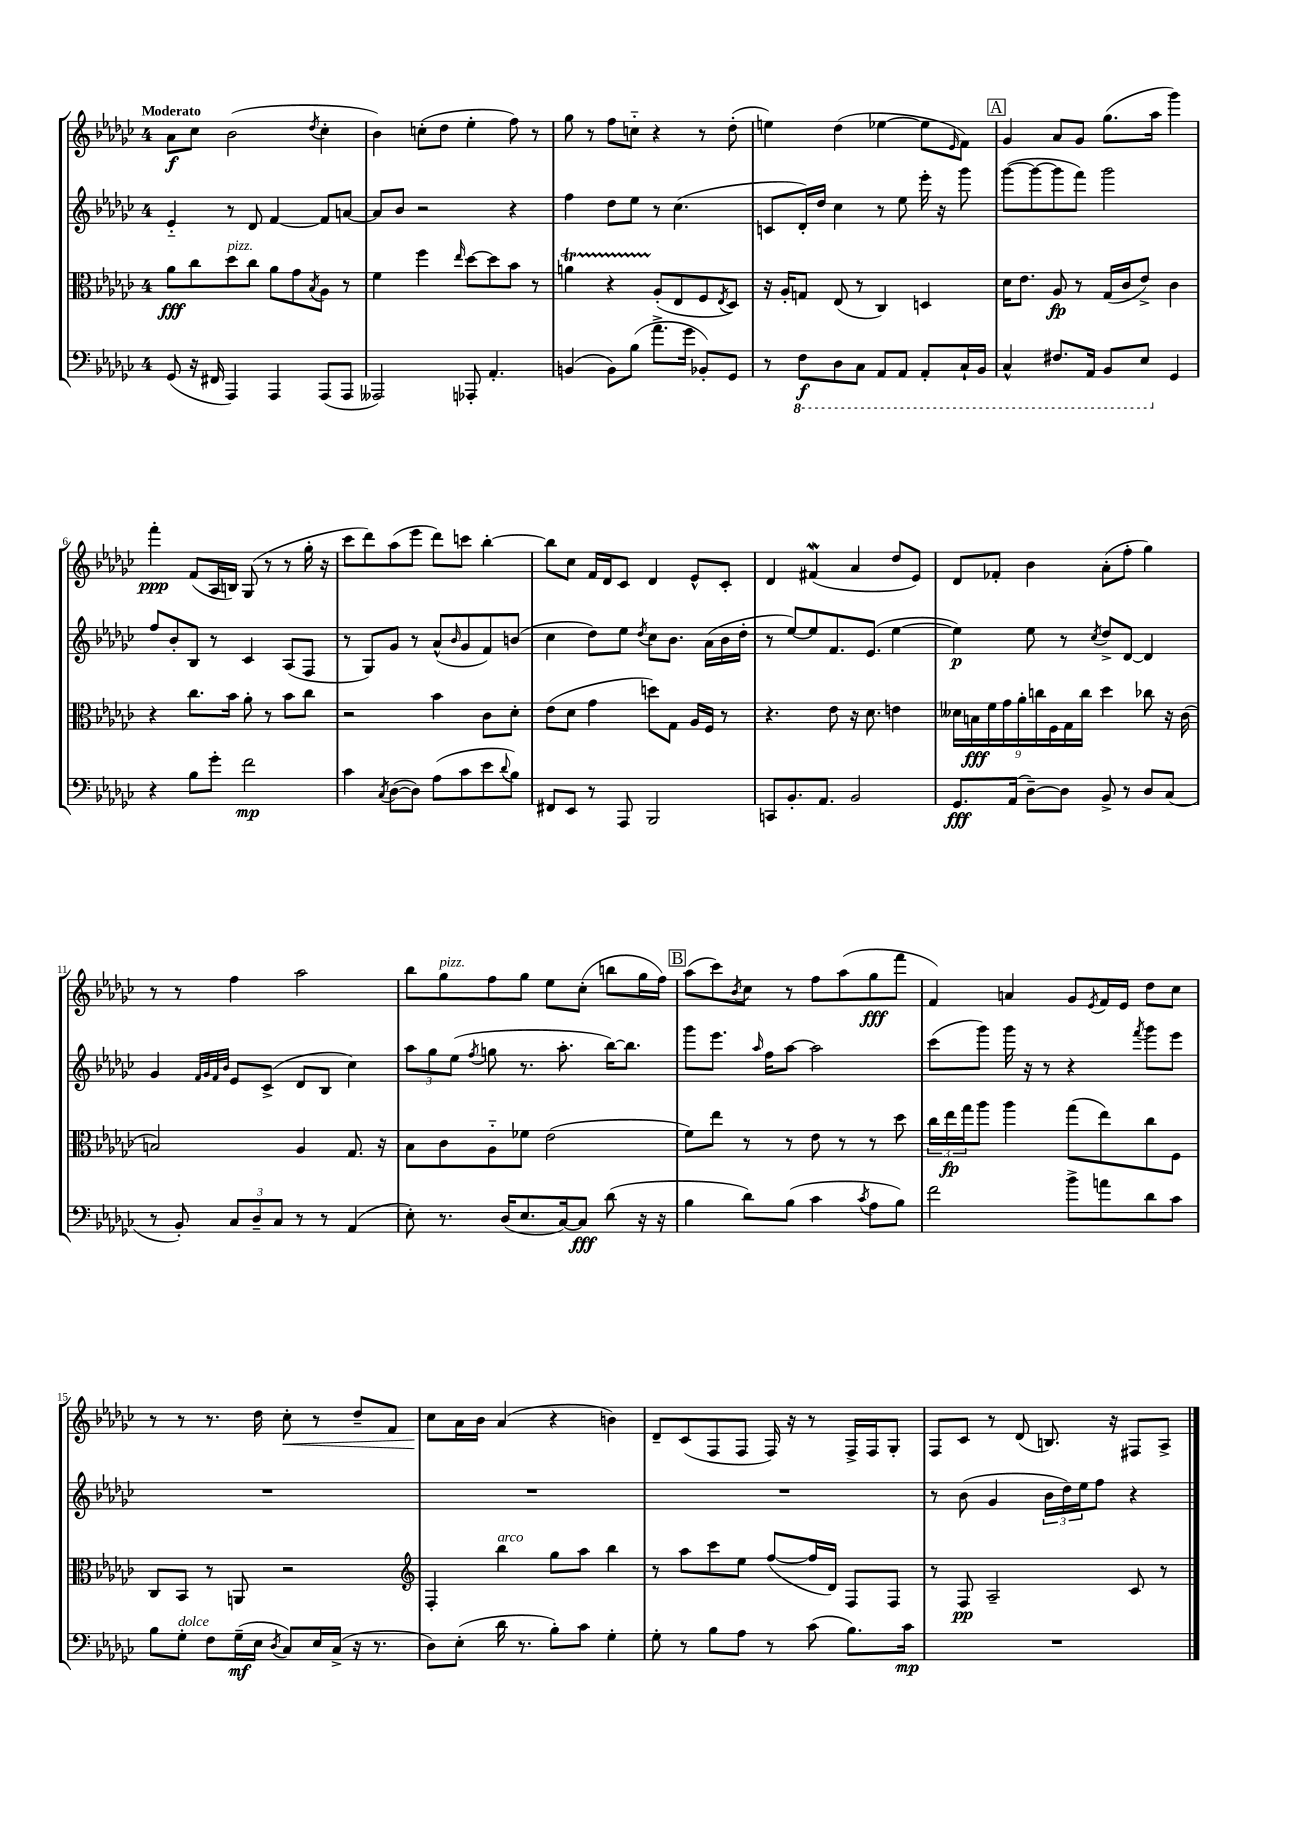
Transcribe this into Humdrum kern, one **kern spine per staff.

**kern	**kern	**kern	**kern
*staff4	*staff3	*staff2	*staff1
*clefF4	*clefC3	*clefG2	*clefG2
*k[b-e-a-d-g-c-]	*k[b-e-a-d-g-c-]	*k[b-e-a-d-g-c-]	*k[b-e-a-d-g-c-]
*M4/4	*M4/4	*M4/4	*M4/4
(8GG-	8a-	4e-'~	8a-
16r	8cc-	.	8cc-
16FF#	.	.	.
4AAA-)	8dd-	8r	(2b-
.	8cc-	8d-	.
4AAA-	8a-	[4f	.
.	8g-	.	.
.	8qB-	.	8qdd-
(8AAA-	8A-	8f]	4cc-'
8AAA-	8r	[8a	.
=	=	=	=
2AAA--)	4f	8a]	4b-)
.	.	8b-	.
.	4ff	2r	(8cc'
.	.	.	8dd-
.	16qqee-	.	.
8AAA-'	[8dd-	.	4ee-'
4.AA-'	8dd-]	.	.
.	8b-	4r	8ff)
.	8r	.	8r
=	=	=	=
(4BB	4a	4ff	8gg-
.	.	.	8r
8BB)	4r	8dd-	8ff
(8B-	.	8ee-	8cc'~
8.a-^	(8A-'	8r	4r
.	8E-	(4.cc-	.
16g-	.	.	.
8BB-')	8F	.	8r
.	8qE-	.	.
8GG-	8D-)	.	(8dd-'
=	=	=	=
8r	16r	8c	4ee)
.	16A-'	.	.
8FF	8G	16d-')	.
.	.	16dd-	.
8DD-	(8E-	4cc-	(4dd-
8CC-	8r	.	.
8AAA-	4C-)	8r	[4ee-
8AAA-	.	8ee-	.
8AAA-'	4D	16eee-'	8ee-]
.	.	16r	.
.	.	.	16qqe-
16CC-`	.	8ggg-	8f)
16BBB-	.	.	.
=	=	=	=
4CC-^^	16d-	([8ggg-	4g-
.	8.e-	.	.
.	.	8ggg-_	.
8.FF#	8A-	8ggg-]	8a-
.	8r	8fff)	8g-
16AAA-	.	.	.
8BBB-	(16G-	2ggg-	(8.gg-
.	16c-	.	.
8EE-	8e-^)	.	.
.	.	.	16aa-
4GG-	4c-	.	4ggg-)
=	=	=	=
4r	4r	8ff	4fff'
.	.	8b-'	.
8B-	8.cc-	8B-	(8f
8g-'	.	8r	16A-
.	16b-	.	16B)
2f	8a-'	4c-	(8G-
.	8r	.	8r
.	8b-	(8A-	8r
.	8cc-	8F	16gg-'
.	.	.	16r
=	=	=	=
4c-	2r	8r	8ccc-
.	.	8G-)	8ddd-)
8qC-	.	.	.
([8D-	.	8g-	(8aa-
8D-])	.	8r	8eee-
(8A-	4b-	(8a-^^	8ddd-)
.	.	16qqb-	.
8c-	.	8g-	8ccc
8e-	8c-	8f)	[4bb-'
8qqd-	.	.	.
8B-)	8d-'	(8b	.
=	=	=	=
8FF#	(8e-	4cc-	8bb-]
8EE-	8d-	.	8cc-
8r	4g-	8dd-)	16f
.	.	.	16d-
8AAA-	.	8ee-	8c-
.	.	8qdd-	.
2BBB-	8dd)	8cc-	4d-
.	8G-	8.b-	.
.	16A-	.	8e-^^
.	16F	(16a-	.
.	8r	16b-	8c-'
.	.	16dd-'	.
=	=	=	=
8CC	4.r	8r	4d-
8.BB-'	.	[8ee-)	.
.	.	8ee-]	(4f#
8.AA-	.	.	.
.	8e-	8.f	.
2BB-	16r	.	4a-
.	8.d-	(8.e-	.
.	4e	[4ee-	8dd-
.	.	.	8e-)
=	=	=	=
8.GG-	18d--	4ee-])	8d-
.	18B	.	.
.	18f	.	.
.	.	.	8f-'
.	18g-	.	.
(16AA-	.	.	.
.	18a-'	.	.
[8D-~)	.	8ee-	4b-
.	18cc	.	.
.	18F	.	.
8D-]	.	8r	.
.	18G-	.	.
.	18cc	.	.
.	.	8qcc-	.
8BB-^	4dd-	8dd-^	(8a-'
8r	.	[8d-	8ff'
8D-	8cc-	4d-]	4gg-)
(8C-	16r	.	.
.	(16c-	.	.
=	=	=	=
8r	2B)	4g-	8r
8BB-')	.	.	8r
.	.	32qqf	.
.	.	32qqg-	.
.	.	32qqf	.
.	.	32qqb-	.
12C-	.	8e-	4ff
12D-~	.	.	.
.	.	(8c-^	.
12C-	.	.	.
8r	4A-	8d-	2aa-
8r	.	8B-	.
(4AA-	8.G-	4cc-)	.
.	16r	.	.
=	=	=	=
8E-')	8B-	12aa-	8bb-
.	.	12gg-	.
8.r	8c-	.	8gg-
.	.	(12ee-	.
.	.	8qff	.
.	8A-'~	8gg	8ff
(16D-	.	.	.
8.E-	8f-	8.r	8gg-
.	(2e-	.	8ee-
[16C-)	.	8.aa-'	.
8C-]	.	.	(8cc-'
(8d-	.	[16bb-)	8bb
.	.	8.bb-]	.
16r	.	.	16gg-
16r	.	.	16ff)
=	=	=	=
4B-	8f)	8ggg-	(8aa-
.	8ee-	8.eee-	8ccc-)
.	.	.	8qb-
8d-)	8r	.	8cc-
.	.	16qqaa-	.
.	.	16ff	.
(8B-	8r	[8aa-	8r
4c-	8e-	2aa-]	8ff
.	8r	.	(8aa-
8qc-	.	.	.
8A-	8r	.	8gg-
8B-)	8dd-	.	8fff
=	=	=	=
2f	24cc-	(8ccc-	4f)
.	24ee-	.	.
.	24gg-	.	.
.	8aa-	8ggg-)	.
.	4aa-	16ggg-	4a
.	.	16r	.
.	.	8r	.
8b-^	(8gg-	4r	8g-
.	.	.	8qe-
8a	8ee-)	.	16f
.	.	.	16e-
.	.	8qfff	.
8d-	8cc-	8ggg-	8dd-
8c-	8F	8eee-	8cc-
=	=	=	=
8B-	8C-	1r	8r
8G-'	8BB-	.	8r
8F	8r	.	8.r
(16G-~	8AA	.	.
16E-	.	.	16dd-
8qD-	.	.	.
8C-)	2r	.	8cc-'
16E-	.	.	8r
(16C-^	.	.	.
16r	.	.	8dd-~
8.r	.	.	.
.	.	.	8f
=	=	=	=
*	*clefG2	*	*
8D-)	4F'	1r	8cc-
(8E-'	.	.	16a-
.	.	.	16b-
16d-	4bb-	.	(4a-
8.r	.	.	.
8B-')	8gg-	.	4r
8c-	8aa-	.	.
4G-'	4bb-	.	4b)
=	=	=	=
8G-'	8r	1r	8d-~
8r	8aa-	.	(8c-
8B-	8ccc-	.	8F
8A-	8ee-	.	8F
8r	([8ff	.	16F)
.	.	.	16r
(8c-	16ff]	.	8r
.	16d-)	.	.
8.B-)	8F	.	16F^
.	.	.	16F
.	8F	.	8G-'
16c-	.	.	.
=	=	=	=
1r	8r	8r	8F
.	8F	(8b-	8c-
.	2A-~	4g-	8r
.	.	.	(8d-
.	.	24b-	8.B)
.	.	24dd-)	.
.	.	24ee-	.
.	.	8ff	.
.	.	.	16r
.	8c-	4r	8F#
.	8r	.	8A-^
==	==	==	==
*-	*-	*-	*-
